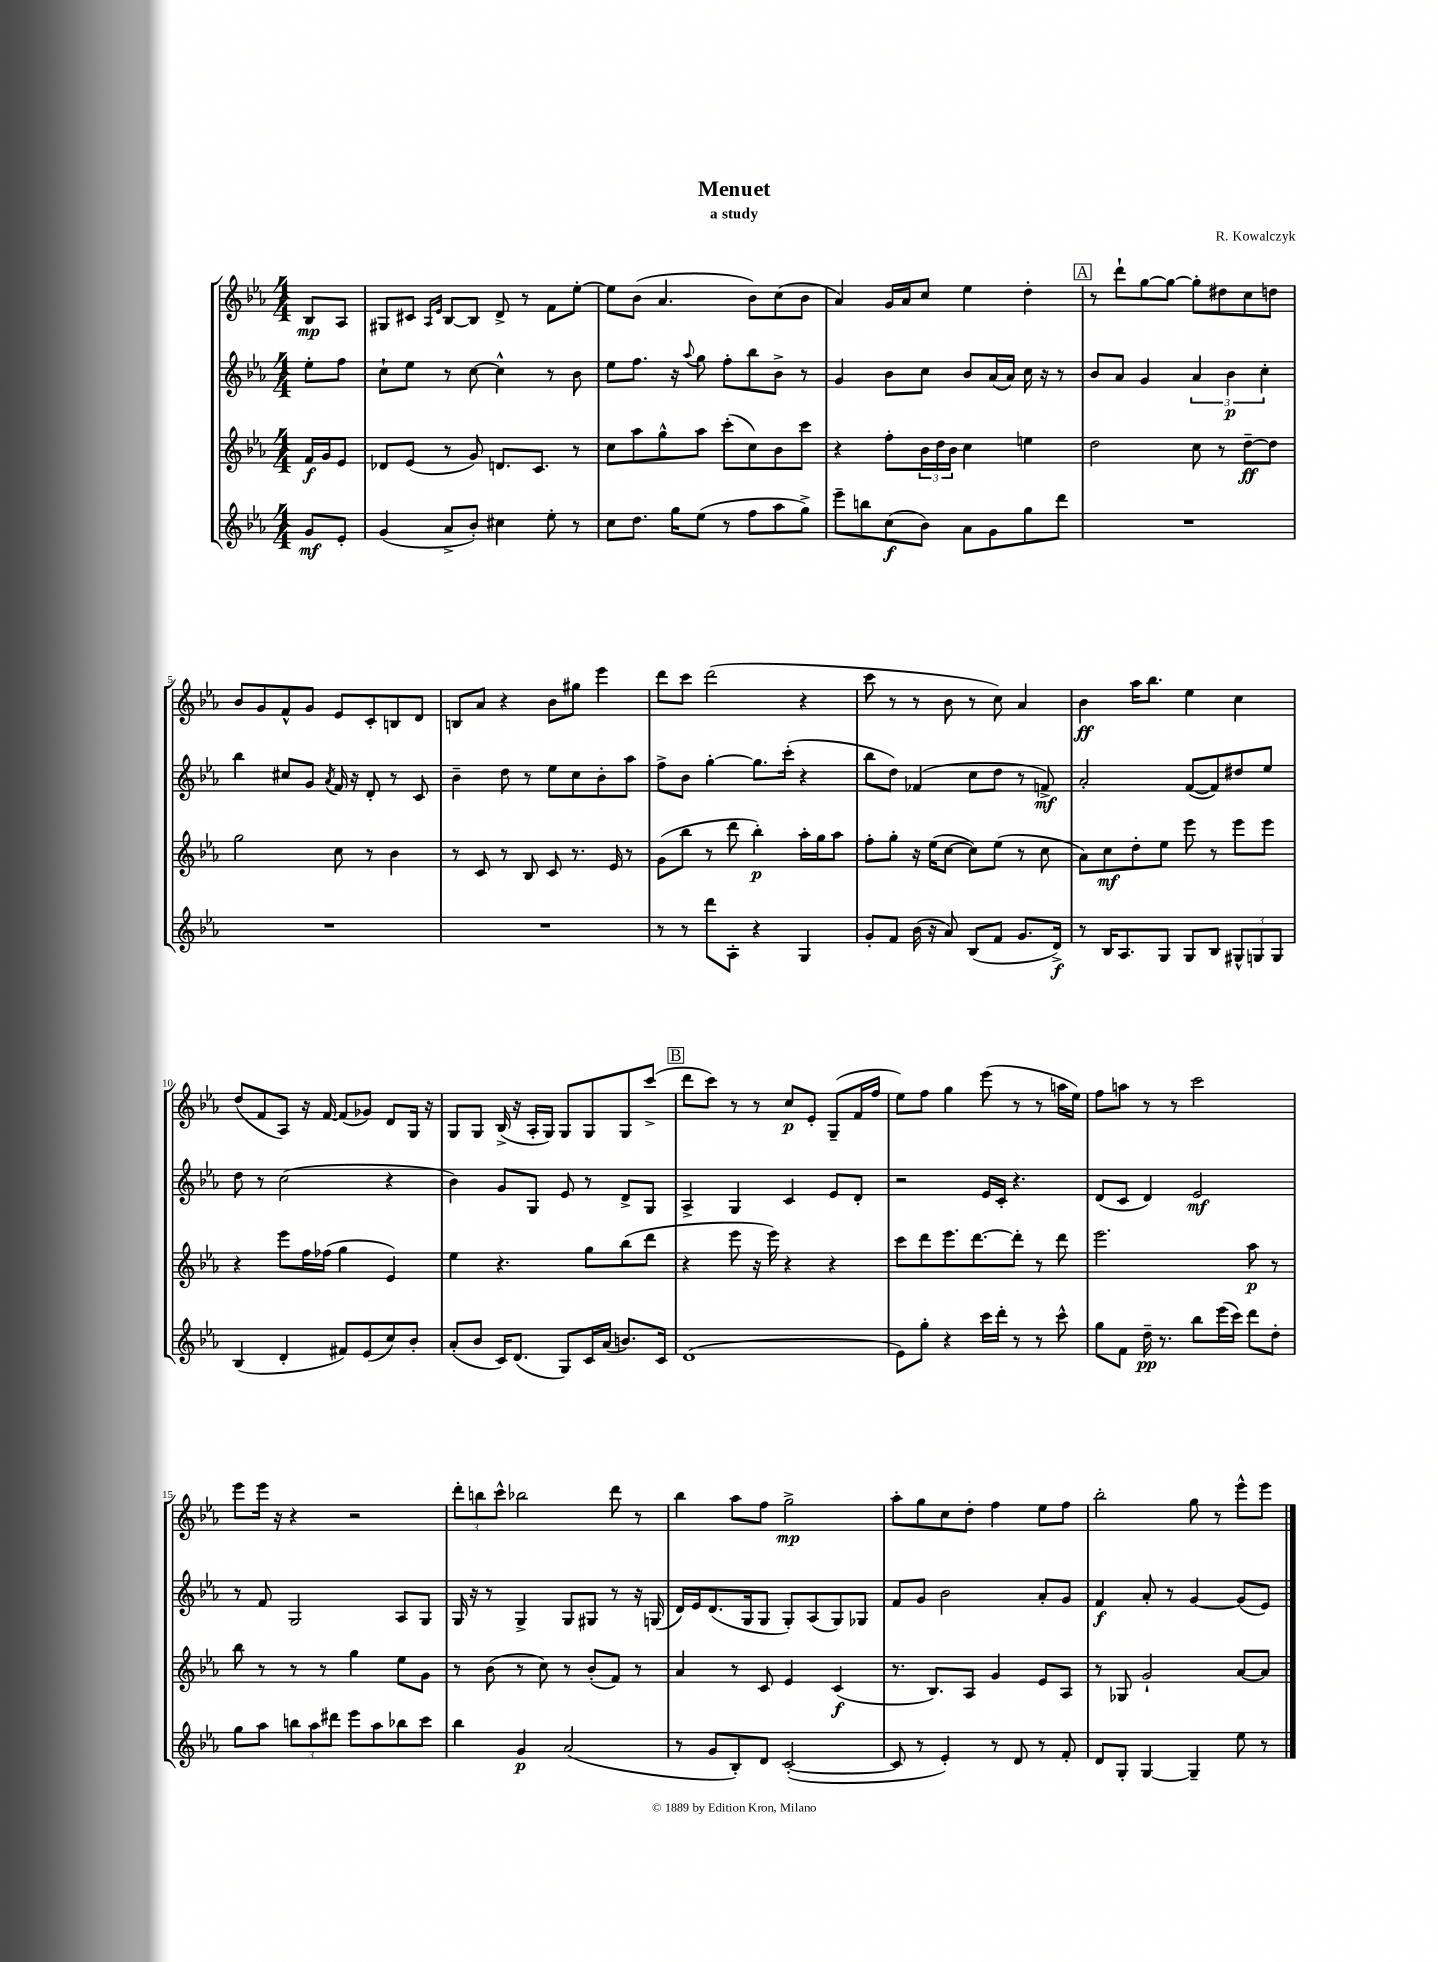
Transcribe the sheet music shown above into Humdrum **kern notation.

**kern	**kern	**kern	**kern
*staff4	*staff3	*staff2	*staff1
*clefG2	*clefG2	*clefG2	*clefG2
*k[b-e-a-]	*k[b-e-a-]	*k[b-e-a-]	*k[b-e-a-]
*M4/4	*M4/4	*M4/4	*M4/4
8g	16f	8ee-'	8B-
.	16g	.	.
8e-'	8e-	8ff	8A-
=	=	=	=
(4g	8d-	8cc`	8G#
.	(8e-	8ee-	8c#
.	.	.	16qqA-
.	.	.	16qqe-
8a-^	8r	8r	[8B-
8b-')	8g)	[8cc	8B-]
4cc#	8.d	4cc^^]	8d^
.	.	.	8r
.	8.c	.	.
8ee-'	.	8r	8f
8r	8r	8b-	[8ee-'
=	=	=	=
8cc	8cc	8ee-	8ee-]
8.dd	8aa-	8.ff	(8b-
.	8gg^^	.	4.a-
16gg	.	16r	.
.	.	8qqaa-	.
(8ee-	8aa-	8gg	.
8r	(8ccc'	8ff'	.
8ff	8cc)	8bb-	8b-)
8aa-	8b-	8b-^	(8cc
8gg^)	8ccc	8r	8b-
=	=	=	=
8eee-~	4r	4g	4a-)
8bb	.	.	.
(8cc	8ff'	8b-	16g
.	.	.	16a-
8b-)	24b-	8cc	8cc
.	24dd	.	.
.	24b-	.	.
8a-	4cc	8b-	4ee-
8g	.	(16a-	.
.	.	16a-)	.
8gg	4ee	16cc	4dd'
.	.	16r	.
8ddd	.	8r	.
=	=	=	=
1r	2dd	8b-	8r
.	.	8a-	8ddd`
.	.	4g	[8gg
.	.	.	8gg_
.	8cc	6a-	8gg']
.	8r	.	8dd#
.	.	6b-	.
.	[8dd~	.	8cc
.	.	6cc'	.
.	8dd]	.	8dd
=	=	=	=
1r	2gg	4bb-	8b-
.	.	.	8g
.	.	8cc#	8f^^
.	.	8g	8g
.	.	8qa-	.
.	8cc	16f	8e-
.	.	16r	.
.	8r	8d'	8c'
.	4b-	8r	8B
.	.	8c	8d
=	=	=	=
1r	8r	4b-~	8B
.	8c	.	8a-
.	8r	8dd	4r
.	8B-	8r	.
.	8c	8ee-	8b-
.	8.r	8cc	8gg#
.	.	8b-'	4eee-
.	16e-	.	.
.	8r	8aa-	.
=	=	=	=
8r	(8g	8ff^	8ddd
8r	8bb-	8b-	8ccc
8ddd	8r	[4gg'	(2ddd
8A-'	8ddd	.	.
4r	4bb-')	8.gg]	.
.	.	(16ccc'	.
4G	16aa-'	4r	4r
.	16gg	.	.
.	8aa-	.	.
=	=	=	=
8g'	8ff'	8bb-	8ccc
8f	8gg'	8dd)	8r
(16b-	16r	(4f-	8r
16r	(16ee-	.	.
8a-)	[8cc	.	8b-
(8B-	8cc])	8cc	8r
8f	(8ee-	8dd	8cc)
8.g	8r	8r	4a-
.	8cc	8f^)	.
16d^)	.	.	.
=	=	=	=
8r	8a-)	2a-'	4b-
16B-	8cc	.	.
8.A-	.	.	.
.	8dd'	.	16aa-
.	.	.	8.bb-
8G	8ee-	.	.
8G	8eee-	([8f	4ee-
8B-	8r	8f])	.
12G#^^	8eee-	8dd#	4cc
12G	.	.	.
.	8eee-	8ee-	.
12G	.	.	.
=	=	=	=
(4B-	4r	8dd	(8dd
.	.	8r	8f
4d'	8eee-	(2cc	8A-)
.	16ff	.	16r
.	(16ff-	.	[16f
8f#)	4gg	.	(8f]
(8e-	.	.	8g-)
8cc)	4e-)	4r	8d
8b-'	.	.	16G
.	.	.	16r
=	=	=	=
(8a-'	4ee-	4b-)	8G
8b-	.	.	8G
16c)	4.r	8g	(16B-^
(8.d	.	.	16r
.	.	8G	16A-'
.	.	.	16G)
8G)	.	8e-	8G
16c	8gg	8r	8G
(16a-	.	.	.
8.b)	(8bb-	8d^	8G
.	8ddd	8G	(8ccc^
16c	.	.	.
=	=	=	=
(1d	4r	4A-^	8ddd
.	.	.	8ccc)
.	8eee-	4G	8r
.	16r	.	8r
.	16eee-)	.	.
.	4r	4c	8cc
.	.	.	8e-'
.	4r	8e-	(8G~
.	.	8d'	16f
.	.	.	16ff
=	=	=	=
8e-)	8ccc	2r	8ee-)
8gg'	8ddd	.	8ff
4r	8.eee-	.	4gg
.	[8.ddd	.	.
16ccc	.	16e-	(8eee-
16ddd'	.	16c'	.
8r	8ddd']	4.r	8r
8r	8r	.	8r
8ccc^^	8ddd	.	16aa
.	.	.	16ee-)
=	=	=	=
8gg	2.eee-	(8d	8ff
8f	.	8c	8aa
16dd~	.	4d)	8r
8.r	.	.	.
.	.	.	8r
8bb-	.	2e-	2ccc
(16eee-	.	.	.
16ccc)	.	.	.
8ddd	8aa-	.	.
8dd'	8r	.	.
=	=	=	=
8gg	8bb-	8r	8eee-
8aa-	8r	8f	16eee-
.	.	.	16r
12bb	8r	2G	4r
12aa-	.	.	.
.	8r	.	.
12ddd#	.	.	.
8eee-	4gg	.	2r
8aa-	.	.	.
8bb-	8ee-	8A-	.
8ccc	8g	8G	.
=	=	=	=
4bb-	8r	16G	12ddd'
.	.	16r	.
.	.	.	12bb
.	(8b-	8r	.
.	.	.	12ccc^^
4g	8r	4G^	2bb-
.	8cc)	.	.
(2a-	8r	8G	.
.	(8b-'	8G#	.
.	8f)	8r	8ddd
.	8r	16r	8r
.	.	(16G	.
=	=	=	=
8r	4a-	16d)	4bb-
.	.	16e-	.
8g	.	(8.d	.
8B-')	8r	.	8aa-
.	.	16G	.
8d	8c	8G	8ff
([2c'	4e-	8G')	2gg^
.	.	(8A-	.
.	(4c	8G)	.
.	.	8G-	.
=	=	=	=
8c]	8.r	8f	8aa-'
8r	.	8g	8gg
.	8.B-)	.	.
4e-')	.	2b-	8cc
.	8A-	.	8dd'
8r	4g	.	4ff
8d	.	.	.
8r	8e-	8a-'	8ee-
8f'	8A-	8g	8ff
=	=	=	=
8d	8r	4f	2bb-'
8G'	8G-	.	.
[4G	2g`	8a-'	.
.	.	8r	.
4G~]	.	[4g	8gg
.	.	.	8r
8ee-	[8a-	(8g]	8eee-^^
8r	8a-]	8e-)	8eee-
==	==	==	==
*-	*-	*-	*-
